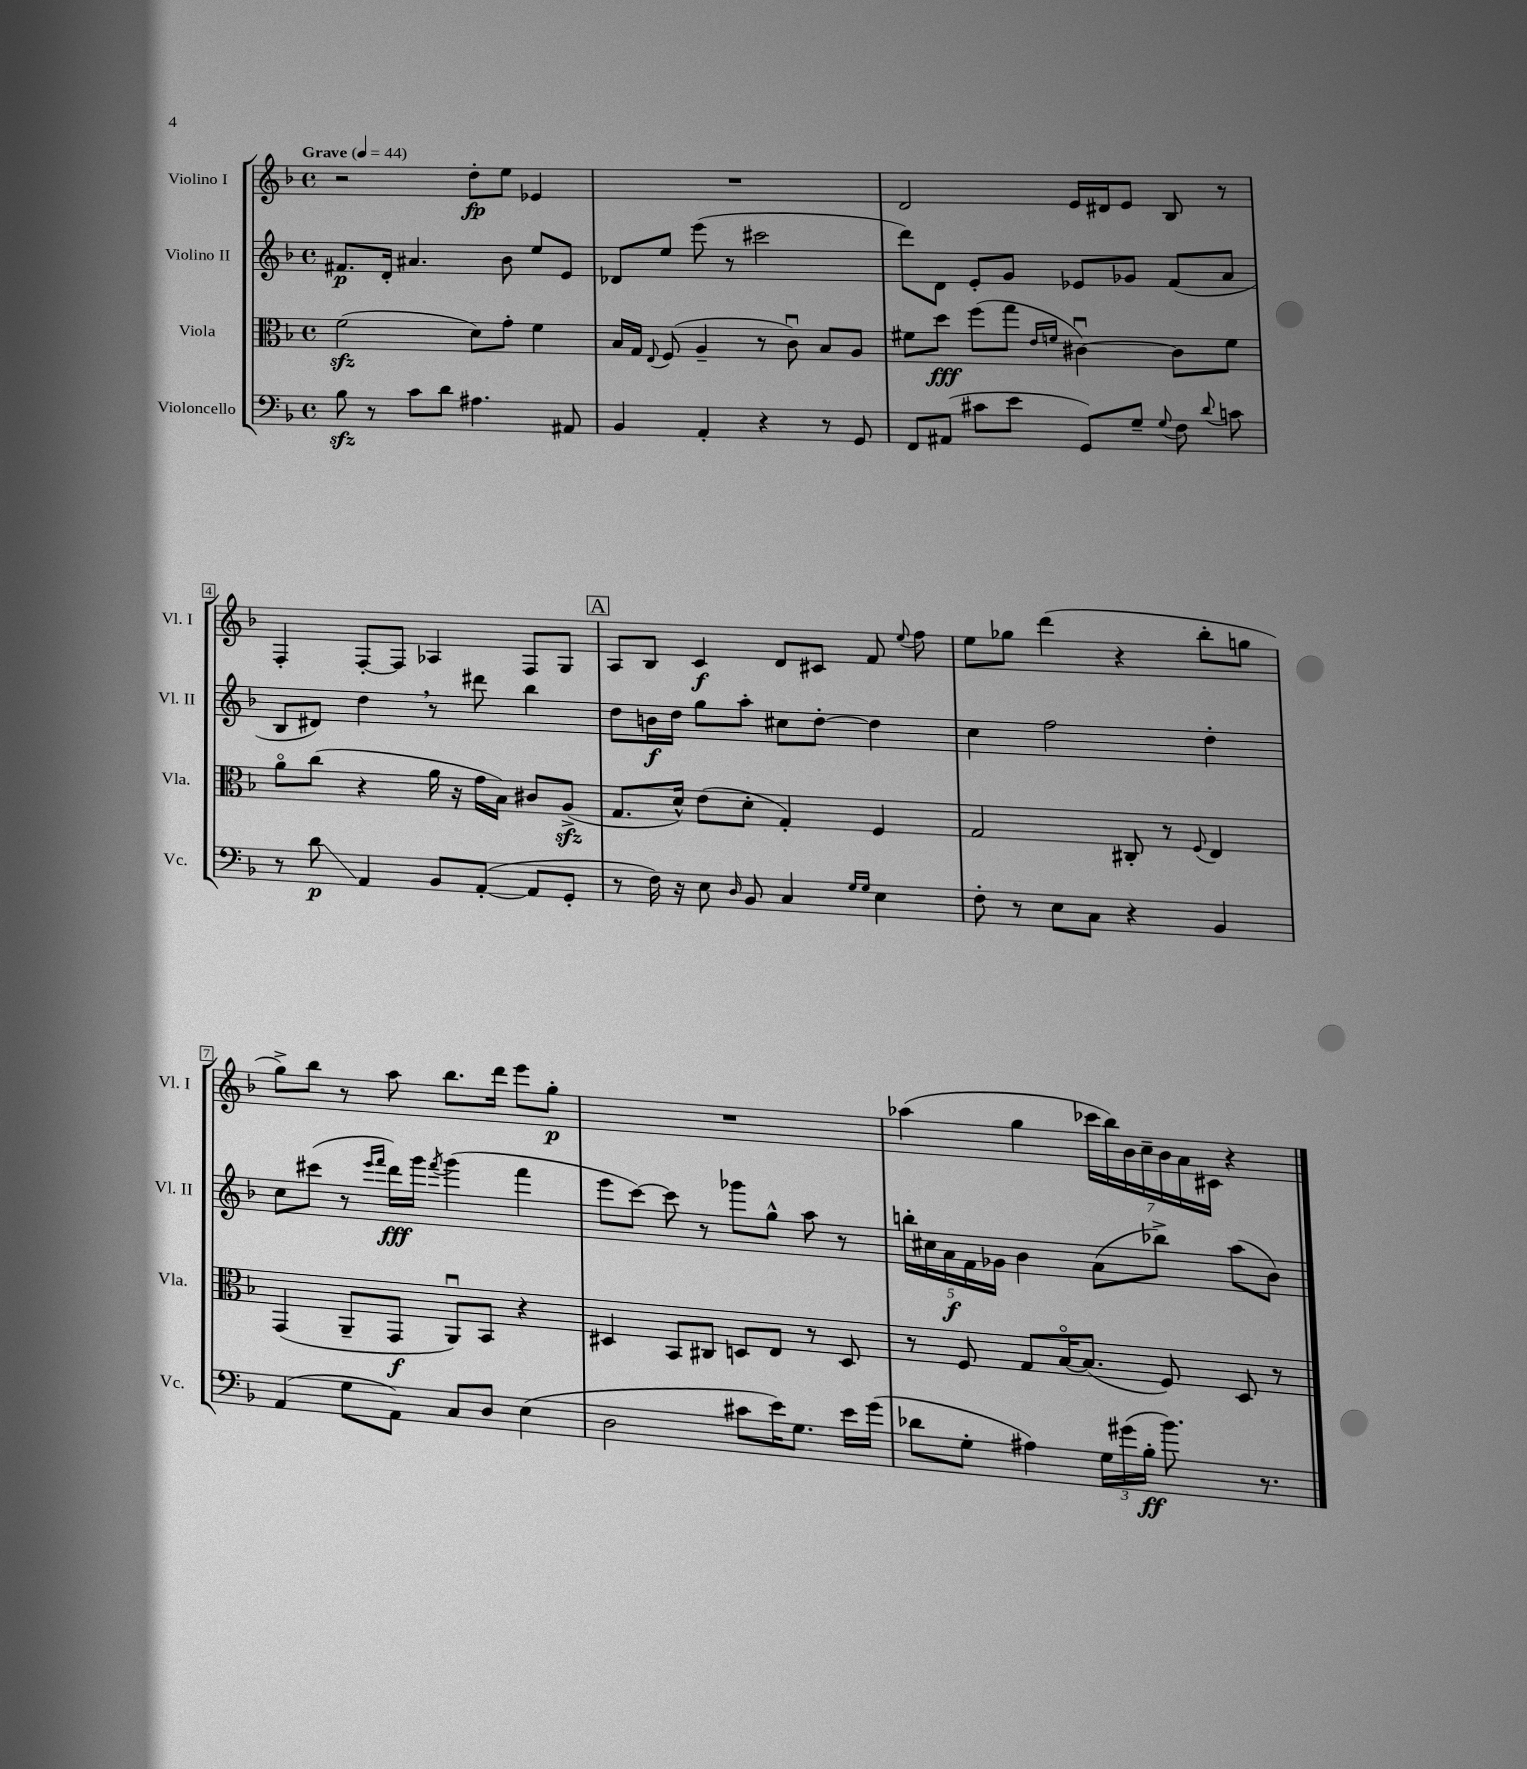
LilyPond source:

<<
\new StaffGroup <<
\new Staff = "s0" \with { instrumentName = "Violino I" shortInstrumentName = "Vl. I" } {
    \clef treble \key f \major \defaultTimeSignature \time 4/4 \tempo "Grave" 4 = 44
    \autoBeamOff r2 d''8[-.\fp e''8] ees'4 |
    R1 |
    d'2 e'16[ dis'16 e'8] bes8 r8 |
    f4-. f8[~-. f8] aes4 f8[ g8] |
    \mark \markup { \box "A" } a8[ bes8] c'4\f d'8[ cis'8] f'8 \appoggiatura { e''8 } f''8 |
    e''8[ ges''8] d'''4( r4 bes''8[-. g''8] |
    g''8[->) bes''8] r8 a''8 bes''8.[ d'''16] e'''8[ g''8]-.\p |
    R1 |
    aes''4( g''4 \tuplet 7/4 { ces'''16[ bes''16) bes'16 c''16-- bes'16 a'16 cis'16] } r4 \bar "|." |
}
\new Staff = "s1" \with { instrumentName = "Violino II" shortInstrumentName = "Vl. II" } {
    \clef treble \key f \major \defaultTimeSignature \time 4/4
    \autoBeamOff fis'8.[\p d'16]-. ais'4. bes'8 e''8[ e'8] |
    des'8[ e''8] e'''8( r8 cis'''2 |
    d'''8[) d'8] e'8[-. g'8] ees'8[ ges'8] f'8[( a'8] |
    bes8[ dis'8]) d''4 \breathe r8 dis'''8 bes''4 |
    \mark \markup { \box "A" } d''8[ b'16\f d''16] g''8[ a''8]-. cis''8[ d''8]~-. d''4 |
    c''4 f''2 d''4-. |
    c''8[ cis'''8]( r8 \grace { e'''16[ f'''16] } d'''16[\fff) g'''16] \acciaccatura { f'''8 } g'''4( f'''4 |
    e'''8[ c'''8]~) c'''8 r8 ges'''8[ g''8]-^ a''8 r8 |
    \tuplet 5/4 { b''16[-. cis''16 a'16\f f'16 ges'16] } bes'4 a'8[( bes''8]->) a''8[( bes'8]) \bar "|." |
}
\new Staff = "s2" \with { instrumentName = "Viola" shortInstrumentName = "Vla." } {
    \clef alto \key f \major \defaultTimeSignature \time 4/4
    \autoBeamOff f'2\sfz( d'8[) g'8]-. f'4 |
    bes16[ g16] \appoggiatura { e8 } f8( a4-- r8 c'8\downbow) bes8[ a8] |
    fis'8[ d''8]\fff f''8[( g''8] \grace { e'16[ f'16] } cis'4~\downbow) cis'8[ f'8] |
    a'8[\flageolet c''8]( r4 a'16 r16 g'16[ bes16]) cis'8[ a8]->\sfz( |
    \mark \markup { \box "A" } g8.[ d'16]-^) e'8[( d'8]-. g4-.) f4 |
    g2 cis8-. r8 \appoggiatura { f8 } e4 |
    g,4( a,8[-- g,8]\f a,8[\downbow) bes,8] r4 |
    dis4 bes,8[ cis8] d8[ e8] r8 d8 |
    r8 f8 g8[ bes16~\flageolet bes8.]( f8) d8 r8 \bar "|." |
}
\new Staff = "s3" \with { instrumentName = "Violoncello" shortInstrumentName = "Vc." } {
    \clef bass \key f \major \defaultTimeSignature \time 4/4
    \autoBeamOff bes8\sfz r8 c'8[ d'8] ais4. ais,8 |
    bes,4 a,4-. r4 r8 g,8 |
    f,8[ ais,8]( cis'8[ e'8] g,8[) g8]-- \appoggiatura { g8 } f8 \appoggiatura { d'8 } c'8 |
    r8 d'8\glissando\p a,4 bes,8[ a,8]~-.( a,8[ g,8]-. |
    \mark \markup { \box "A" } r8 f16) r16 e8 \grace { d16 } bes,8 c4 \grace { g16[ g16] } e4 |
    f8-. r8 e8[ c8] r4 bes,4 |
    a,4( g8[ a,8]) c8[ d8] e4( |
    d2 cis'8[ e'16) g8.] e'16[ g'16]( |
    des'8[ g8]-. ais4) \tuplet 3/2 { g16[ gis'16( bes16]-.\ff } bes'8.) r8. \bar "|." |
}
>>
>>
\layout { \context { \Score \override BarNumber.stencil = #(make-stencil-boxer 0.1 0.3 ly:text-interface::print) } }
